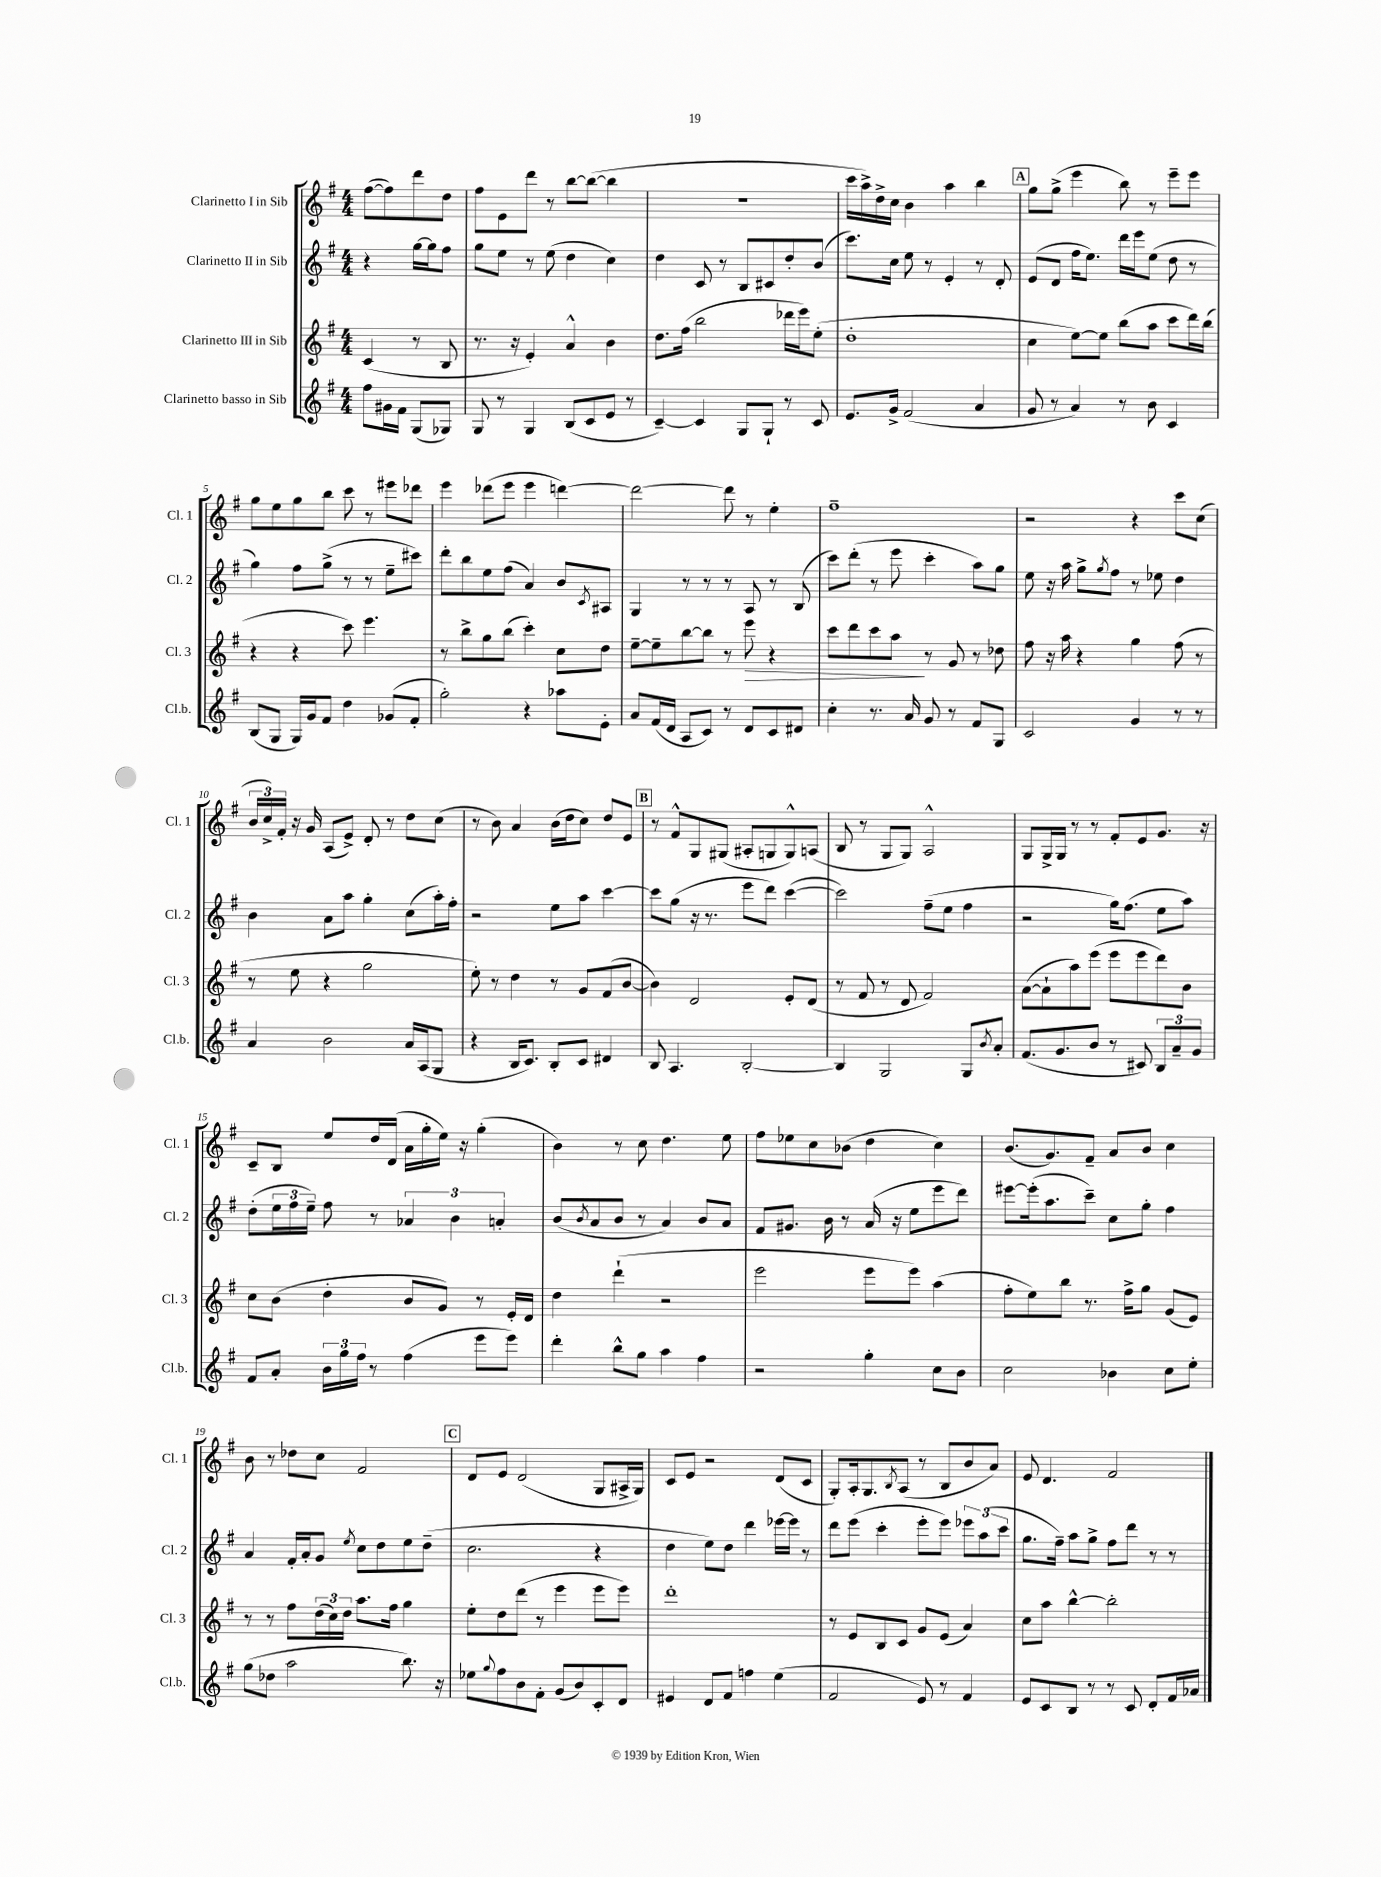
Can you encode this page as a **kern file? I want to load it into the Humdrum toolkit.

**kern	**kern	**kern	**kern
*staff4	*staff3	*staff2	*staff1
*clefG2	*clefG2	*clefG2	*clefG2
*k[f#]	*k[f#]	*k[f#]	*k[f#]
*M4/4	*M4/4	*M4/4	*M4/4
8ff#	(4c	4r	([8ff#
16g#	.	.	8ff#])
16f#	.	.	.
(8G	8r	[16gg	8ddd
.	.	16gg]	.
8G-)	8B	8ff#	8dd
=	=	=	=
8G	8.r	8gg	8ff#
8r	.	8ee	8e
.	16r	.	.
4G	4e')	8r	8ddd
.	.	(8ee	8r
(8B	4a^^	4dd	[8bb
8c	.	.	(8bb_
8e	4b	4cc)	4bb]
8r	.	.	.
=	=	=	=
[4c~)	8.dd	4dd	1r
.	(16ff#	.	.
4c]	2bb	8c	.
.	.	8r	.
8G	.	8B	.
8G`	.	8c#	.
8r	16ddd-	8dd'	.
.	16eee)	.	.
8c	(8ee'	(8b	.
=	=	=	=
8.e	1dd'	8.ccc)	16ccc
.	.	.	16aa^)
.	.	.	16dd^
16g^	.	16cc	16cc
(2f#	.	8ee	4b
.	.	8r	.
.	.	4e'	4aa
4a	.	8r	4bb
.	.	8d'	.
=	=	=	=
8g	4cc	(8e	8gg
8r	.	8d	(8gg^
4a)	[8ee)	16ff#	4eee
.	.	8.ee)	.
.	8ee]	.	.
8r	(8bb	16ddd	8bb)
.	.	16eee	.
8b	8aa	(8ee	8r
4c	8ccc	8dd	8eee~
.	16ddd)	8r	8eee
.	(16bb	.	.
=	=	=	=
(8B	4r	4gg)	8gg
8G	.	.	8ee
16G)	4r	8ff#	8gg
16g	.	.	.
8f#	.	(8gg^	8bb
4dd	8ccc)	8r	8ccc
.	4.eee	8r	8r
(8g-	.	8ee~	8eee#
8f#'	.	8ccc#)	8ddd-
=	=	=	=
2gg')	8r	8ddd'	4eee
.	8bb^	8bb	.
.	8gg	8ee	(8ddd-
.	(8bb	(8ff#	8eee
4r	4ccc')	4a)	4eee
8aa-	8cc	8b	[4ddd)
.	.	8qc	.
8e'	8dd	8A#	.
=	=	=	=
8a	[8ee~	4G	2ddd_
(16f#	8ee~]	.	.
16d	.	.	.
8A	[8bb	8r	.
8c)	8bb]	8r	.
8r	8r	8r	8ddd]
8d	8eee	8A	8r
8c	4r	8r	4ee'
8d#	.	(8B	.
=	=	=	=
4cc'	8ccc	8ccc)	1ff#~
.	8ddd	(8ddd'	.
8.r	8ccc	8r	.
.	8aa	8eee	.
16a	.	.	.
8g	8r	4ccc'	.
8r	8g	.	.
8f#	8r	8aa)	.
8G	8dd-	8gg	.
=	=	=	=
2c	8ff#	8ee	2r
.	16r	16r	.
.	16aa	16aa	.
.	4r	8gg^	.
.	.	8qgg	.
.	.	8ff#	.
4g	4gg	8r	4r
.	.	8ee-	.
8r	(8ff#	4dd	8ccc
8r	8r	.	(8cc
=	=	=	=
4a	8r	4b	24b
.	.	.	24cc^)
.	.	.	24f#'
.	8ee	.	16r
.	.	.	16g
2b	4r	8a	(8A
.	.	8aa	8e^)
.	2gg	4gg'	8d'
.	.	.	8r
16a	.	(8cc	8dd
(16A	.	.	.
8G	.	16aa')	(8cc
.	.	16ff#'	.
=	=	=	=
4r	8ee')	2r	8r
.	8r	.	8b)
16B	4dd	.	4a
8.c)	.	.	.
8B'	8r	8ee	(16b
.	.	.	16dd
8c	8g	8aa	8cc)
4d#	(8f#	[4ccc	8dd
.	[8b	.	8e
=	=	=	=
8B	4b])	8ccc]	8r
4.A	.	(8gg	8f#^^
.	2d	16r	8G
.	.	8.r	.
.	.	.	(8G#
[2B'	.	8eee	8A#'
.	.	8ddd)	8G
.	8e'	([4ccc	8G^^)
.	(8d	.	(8A
=	=	=	=
4B]	8r	2ccc])	8B
.	8f#	.	8r
2G	8r	.	8G
.	8d	.	8G)
.	2f#)	(8ff#~	2A^^
.	.	8ee	.
8G	.	4ff#	.
8qb	.	.	.
8a'	.	.	.
=	=	=	=
(8.f#	([8a	2r	8G
.	8a`]	.	16G^
8.g	.	.	16G
.	8aa)	.	8r
8b	(8eee	.	8r
8r	8eee	16gg)	8f#'
.	.	(8.ff#	.
8c#)	8eee	.	8e
12B	8ddd)	8ee	8.g
12a~	.	.	.
.	8b	8aa)	.
12g	.	.	.
.	.	.	16r
=	=	=	=
8f#	8cc	(8dd'	8c~
8a'	(8b	24ee	8B
.	.	24ff#	.
.	.	24ee~)	.
24b	4dd'	8ff#	8ee
24gg	.	.	.
24ff#	.	.	.
8r	.	8r	16dd
.	.	.	(16d
(4ff#	8b	6a-	16a
.	.	.	16gg'
.	8g)	.	16ee)
.	.	6b	.
.	.	.	16r
8eee	8r	.	(4gg'
.	.	6a'	.
8eee)	16e'	.	.
.	16d	.	.
=	=	=	=
4ddd'	4dd	(8b	4b)
.	.	8qb	.
.	.	8a	.
8bb^^	(4ddd`	8b	8r
8gg	.	8r	8cc
4aa	2r	4a)	4.dd
4ff#	.	8b	.
.	.	8a	8ee
=	=	=	=
2r	2eee	8f#	8ff#
.	.	8.g#	8ee-
.	.	.	8cc
.	.	16b	.
.	.	8r	(8b-
4gg'	8eee	(16a	4dd
.	.	16r	.
.	8eee)	8ee	.
8cc	(4aa	8eee	4cc)
8b	.	8ddd)	.
=	=	=	=
2cc	8ff#'	[8eee#	(8.b
.	8ee)	(16eee#']	.
.	.	8.aa	8.g)
.	8bb	.	.
.	8.r	8ccc~)	8f#~
4b-	.	8cc	8a
.	16ff#^	.	.
.	8gg	8gg'	8b
8cc	(8g	4ff#	4cc
8ee'	8e)	.	.
=	=	=	=
(8gg	8r	4a	8b
8dd-	8r	.	8r
2aa	8ff#	16f#'	8dd-
.	.	16a'	.
.	(24dd	8g	8cc
.	24cc)	.	.
.	24dd	.	.
.	.	8qee	.
.	8.aa	8cc	2f#
.	.	8dd	.
.	16ff#	.	.
8.bb)	4gg	8ee	.
.	.	(8dd~	.
16r	.	.	.
=	=	=	=
8ee-	8ee'	2.cc	8d
8qqgg	.	.	.
8ff#	8dd	.	8e
8b	(8ddd	.	(2d
8f#'	8r	.	.
(8g	4eee	.	.
8b)	.	.	.
8c'	8eee	4r	8G
8d	8eee)	.	16A#^
.	.	.	16G)
=	=	=	=
4e#	1ddd'	4dd	8c
.	.	.	8e
8d	.	8ee)	2r
8f#	.	8dd	.
4ff	.	4ddd	.
(4ee	.	[16eee-	(8d
.	.	16eee-]	.
.	.	8r	8c
=	=	=	=
2f#	8r	8ddd	8G')
.	8e	(8eee	16A'
.	.	.	8.G
.	8B	4ccc'	.
.	.	.	8qB
.	8c	.	(8A
8e)	8g	8eee'	8r
8r	(8e	8eee)	8B
4f#	4a)	12eee-	8b
.	.	(12aa	.
.	.	.	8a)
.	.	12ccc	.
=	=	=	=
8e	8cc	8.gg	8e
8c	8aa	.	4.d
.	.	16ff#~)	.
8B	[4bb^^	8aa	.
8r	.	8gg^	.
8r	2bb']	8ff#	2f#
8c	.	8ddd	.
8d'	.	8r	.
16f#	.	8r	.
16a-	.	.	.
==	==	==	==
*-	*-	*-	*-
